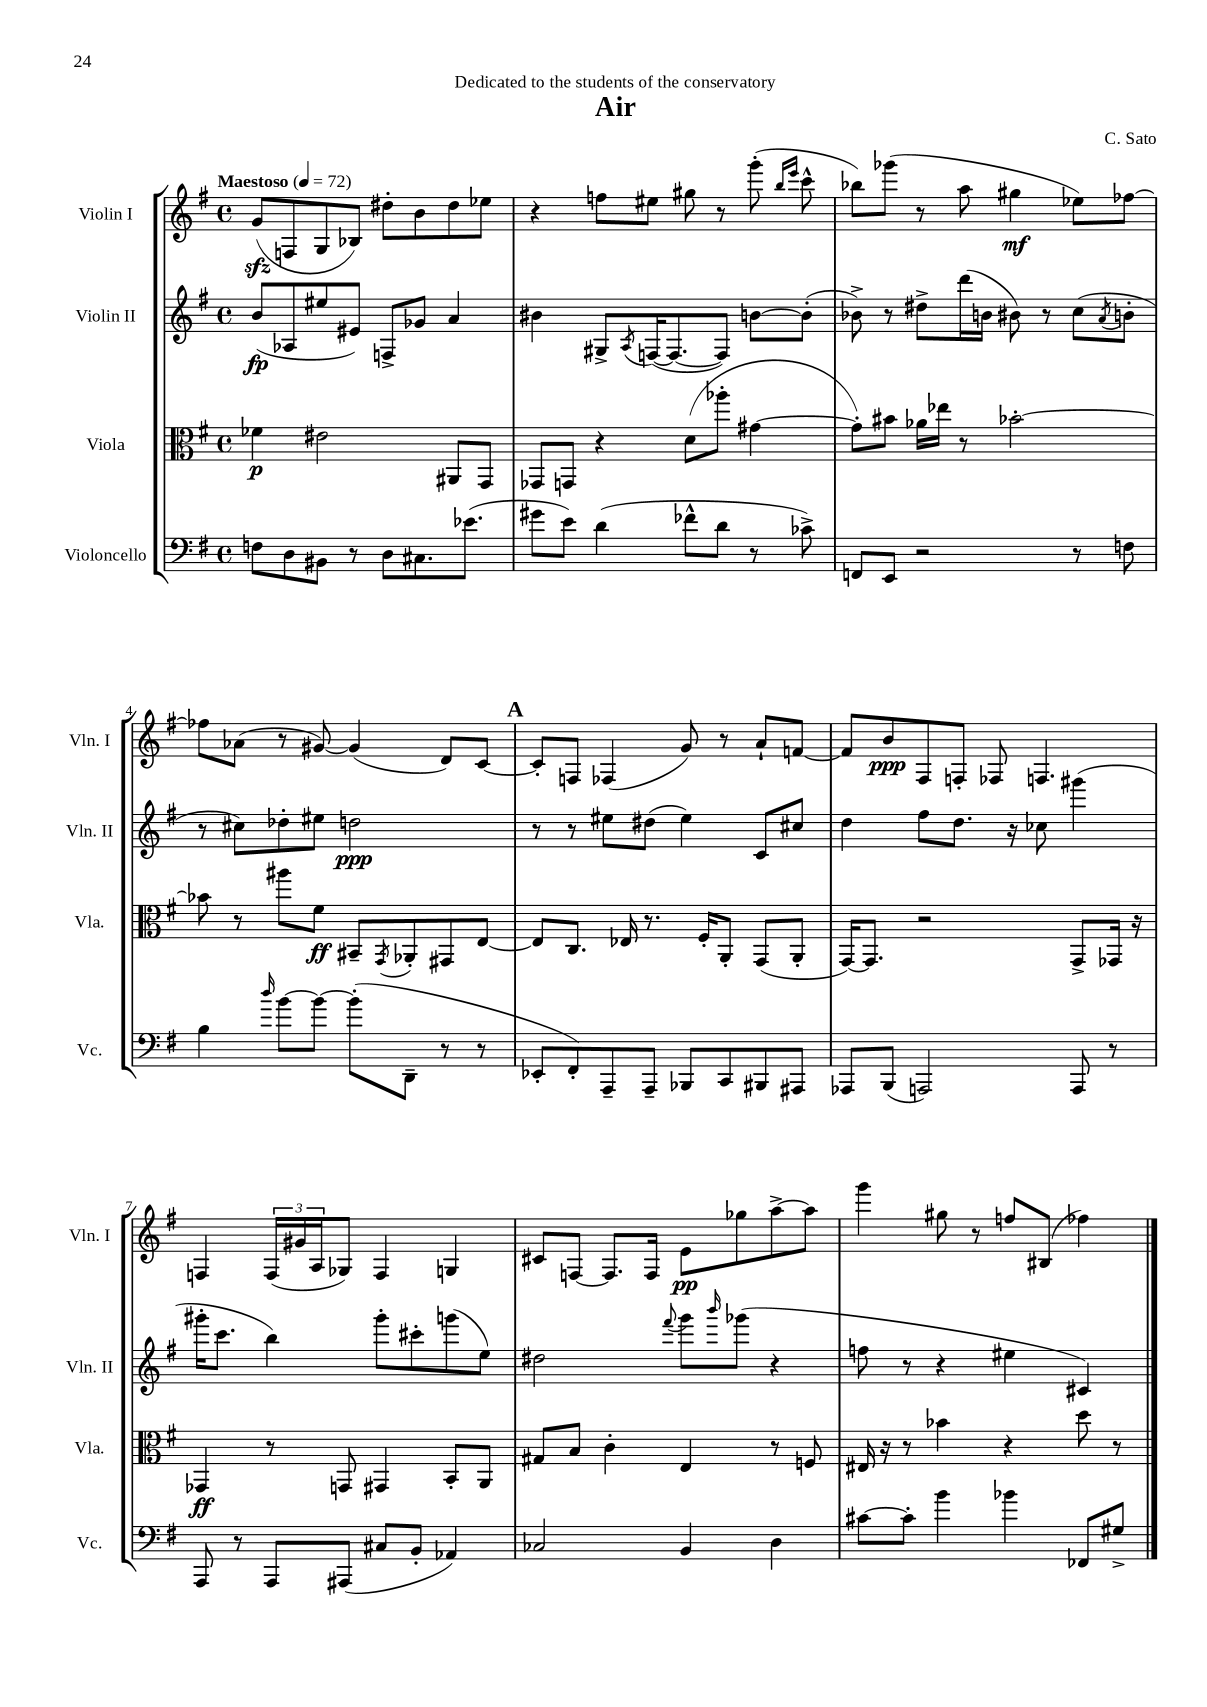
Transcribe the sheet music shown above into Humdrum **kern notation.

**kern	**kern	**kern	**kern
*staff4	*staff3	*staff2	*staff1
*clefF4	*clefC3	*clefG2	*clefG2
*k[f#]	*k[f#]	*k[f#]	*k[f#]
*M4/4	*M4/4	*M4/4	*M4/4
*met(c)	*met(c)	*met(c)	*met(c)
*MM72	*MM72	*MM72	*MM72
8F	4f-	(8b	(8g
8D	.	8A-	8F
8BB#	2e#	8ee#	8G
8r	.	8e#)	8B-)
8D	.	8F^	8dd#'
8.C#	.	8g-	8b
.	8AA#	4a	8dd#
(8.e-	.	.	.
.	8GG	.	8ee-
=	=	=	=
8g#	8GG-	4b#	4r
8e)	8GG	.	.
(4d	4r	8G#^	8ff
.	.	8qA	.
.	.	([16F	8ee#
.	.	8.F_	.
8f-^^	(8d	.	8gg#
8d	8aa-'	8F])	8r
8r	[4g#	[8b	(8ggg'
.	.	.	16qqbb
.	.	.	16qqeee
8c-^)	.	(8b']	8ccc^^
=	=	=	=
8FF	8g#'])	8b-^)	8bb-)
8EE	8b#	8r	(8ggg-
2r	16a-	8dd#^	8r
.	16ee-	.	.
.	8r	(16ddd	8aa
.	.	16b	.
.	[2b-'	8b#)	4gg#
.	.	8r	.
8r	.	(8cc	8ee-)
.	.	8qa	.
8F	.	8b'	[8ff-
=	=	=	=
4B	8b-]	8r	8ff-]
.	8r	8cc#)	(8a-
16qqdd	.	.	.
[8b	8aa#	8dd-'	8r
8b_	8f#	8ee#	[8g#)
(8b']	8BB#~	2dd	(4g#]
.	8qGG	.	.
8DD~	8AA-'	.	.
8r	8GG#	.	8d)
8r	[8E	.	[8c
=	=	=	=
8EE-'	8E]	8r	8c']
8FF#')	8.C	8r	8F
8AAA~	.	8ee#	(4F-
.	16E-	.	.
8AAA~	8.r	(8dd#	.
8BBB-	.	4ee#)	8g)
.	16F#'	.	.
8CC	8AA'	.	8r
8BBB#	(8GG	8c	8a`
8AAA#	8AA'	8cc#	[8f
=	=	=	=
8AAA-	[16GG)	4dd	8f]
.	8.GG]	.	.
(8BBB	.	.	8b
2AAA)	2r	8ff#	8F#
.	.	8.dd	8F'
.	.	.	8F-
.	.	16r	.
.	.	8cc-	4.F
8AAA	8GG^	(4ggg#	.
8r	16GG-	.	.
.	16r	.	.
=	=	=	=
8AAA	4GG-	16ggg#'	4F
.	.	8.ccc	.
8r	.	.	.
8AAA	8r	4bb)	(24F
.	.	.	24g#
.	.	.	24A
(8AAA#	8GG	.	8G-)
8C#	4GG#	8ggg#'	4F
8BB'	.	8ccc#'	.
4AA-)	8BB'	(8ggg	4G
.	8AA	8ee)	.
=	=	=	=
2C-	8G#	2dd#	8c#
.	8B	.	[8F
.	4c'	.	8.F]
.	.	.	16F
.	.	8qqfff#	.
4BB	4E	8ggg	8e
.	.	16qqbbb	.
.	.	(8ggg-	8gg-
4D	8r	4r	[8aa^
.	8F	.	8aa]
=	=	=	=
[8c#	16E#	8ff	4ggg
.	16r	.	.
8c#']	8r	8r	.
4b	4b-	4r	8gg#
.	.	.	8r
4b-	4r	4ee#	8ff
.	.	.	(8B#
8FF-	8dd	4c#)	4ff-)
8G#^	8r	.	.
==	==	==	==
*-	*-	*-	*-
